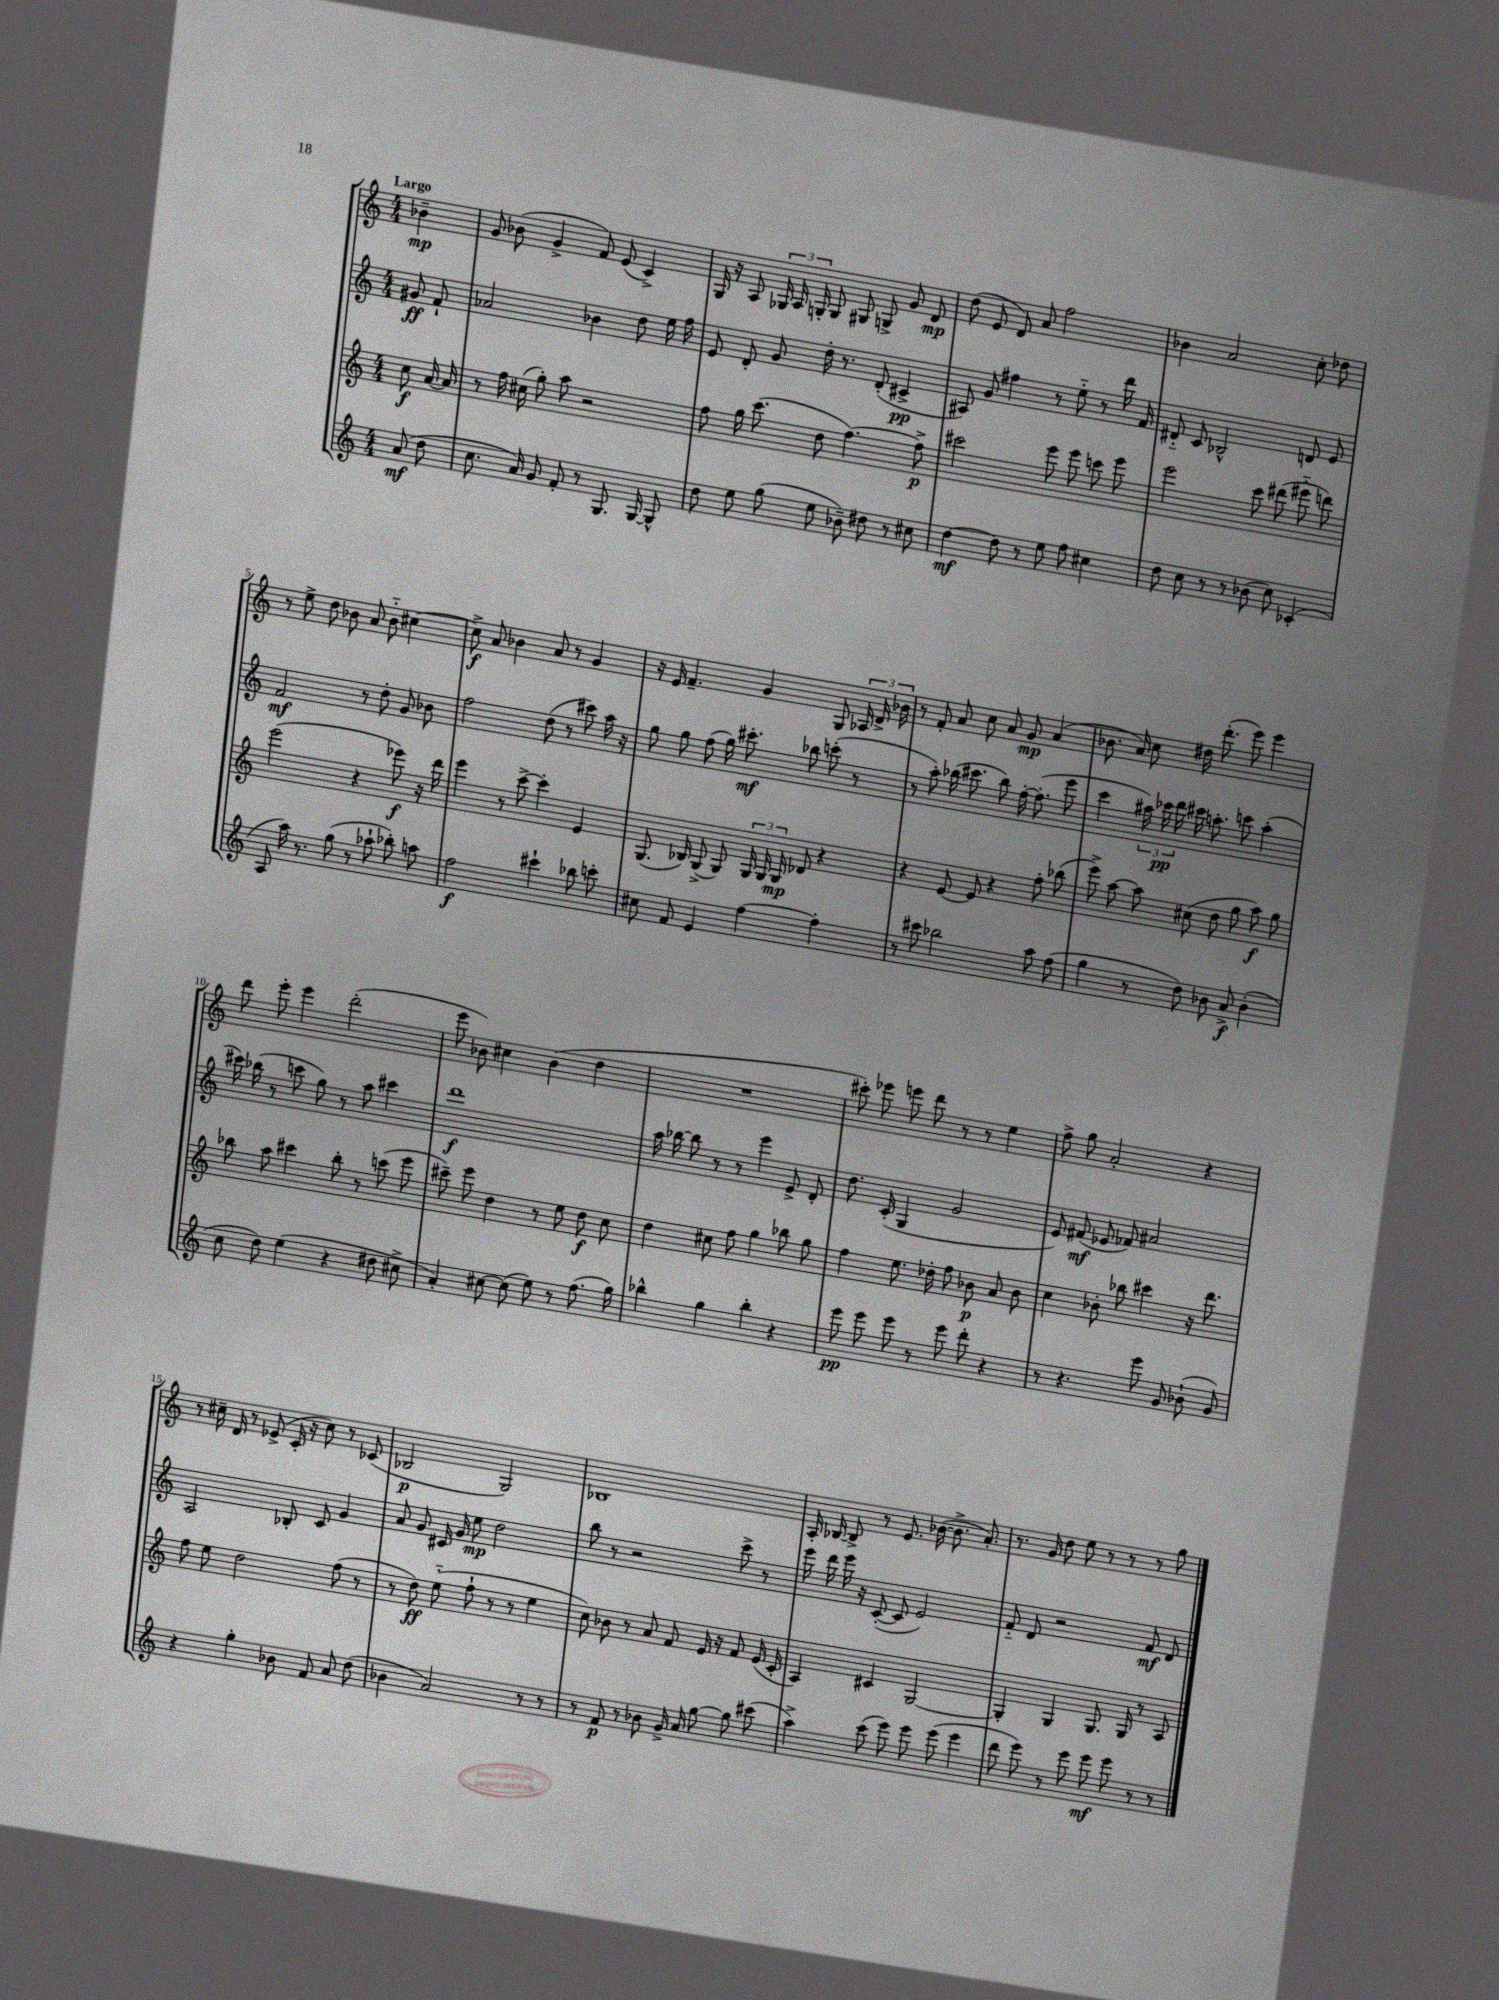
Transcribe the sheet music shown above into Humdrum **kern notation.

**kern	**kern	**kern	**kern
*staff4	*staff3	*staff2	*staff1
*clefG2	*clefG2	*clefG2	*clefG2
*k[]	*k[]	*k[]	*k[]
*M4/4	*M4/4	*M4/4	*M4/4
(8a	8cc	8g#	4b-~
8dd	[16a	8f`	.
.	16a]	.	.
=	=	=	=
8.cc	8r	2a-	8g
.	16ff	.	(8b-
16a)	(16cc#	.	.
8g	8gg')	.	4g^
8f'	8aa	.	.
8r	2r	4b-	8f)
8.G	.	.	(8e
.	.	8dd	4c^)
[16G	.	.	.
8G^^]	.	16ee	.
.	.	16ff	.
=	=	=	=
8dd	8ff	8e	16G
.	.	.	16r
8ee	16gg	8d'	8A
.	(8.ccc	.	.
(8gg	.	8g	24G-
.	.	.	24A
.	.	.	24G'
8ee	8dd	16dd'	8G
.	.	8.r	.
8b-~)	[4.ff)	.	8G#
8dd#	.	(8d'	8G^
8r	.	4c#^	8g
8cc#	8ff^]	.	8d
=	=	=	=
[4dd	2ccc#	8A#)	(8dd
.	.	8g	8e
8dd]	.	4ff#	8d)
8r	.	.	8a
8ee	8eee	8r	2ff
8ff	8eee	8ee'~	.
4cc#	8ccc	8r	.
.	8eee	16ddd	.
.	.	16f	.
=	=	=	=
8dd	2eee	8d#'~	4b-
8cc	.	8c	.
8r	.	2B-^^	2a
8r	.	.	.
(8b-	8ccc	.	.
8cc)	(8ddd#	.	.
(4c-'	8eee#'~	8d	8cc'
.	8ddd)	8e	8dd-
=	=	=	=
8A	(2eee	2f	8r
16aa)	.	.	8ee^
8.r	.	.	.
.	.	.	8dd
(8gg	.	.	8b-
8r	4r	8r	8a
8aa-`	.	8dd'	8b-'~
8bb-')	8eee-)	8g	[4cc#
8aa	16r	8b-	.
.	16ddd	.	.
=	=	=	=
2ff	4eee	2ff	8cc#^]
.	.	.	8a
.	8r	.	4b-
.	[8ccc^	.	.
4ccc#`	4ccc']	(8dd	8a
.	.	8r	8r
8bb-	4e	8ccc#)	4g
8ccc'	.	16aa	.
.	.	16r	.
=	=	=	=
8cc#	(8.G	8gg	16r
.	.	.	16e
8f	.	8gg	4.f~
.	16B-)	.	.
4e	(8G^	(8ff	.
.	8G)	16gg)	.
.	.	8.ccc#'	.
[4ff	24G	.	4g
.	24G	.	.
.	24G	.	.
.	8d-	8bb-	.
4ff']	4r	(8ccc'	8G
.	.	8r	24A-
.	.	.	24d^
.	.	.	24b-
=	=	=	=
8r	4r	8r	8r
8ccc#	.	8aa')	8f'
2bb-	[8e	(16bb-	8a
.	.	8.ccc#	.
.	8e]	.	8cc
.	4r	8bb-)	8a
.	.	[16ff'	8g
.	.	(8.ff']	.
8aa	8ff'	.	(4a
(8ff	(8bb-	8eee	.
=	=	=	=
4gg	8eee^)	4ccc	8.b-
.	[8aa	.	.
.	.	.	16a)
8r	8aa]	24aa#)	8cc
.	.	24ccc-	.
.	.	24ddd	.
8dd)	(8cc#	16ccc#	16dd#
.	.	8.aa'	(8.ddd'
8b-	8dd	.	.
8a^	8gg	8ccc	8eee)
(4b-'	8aa)	(4aa'	4eee
.	8gg	.	.
=	=	=	=
8cc	8bb-	16ccc#)	8ddd
.	.	(16bb-	.
8dd)	8aa	8r	8eee'
(4ee	4ccc#	8ccc	4eee
.	.	8gg)	.
4r	8bb-'	8r	(2ddd'
.	8r	8aa	.
8dd#	(8ccc	4ccc#	.
8cc#^	8eee	.	.
=	=	=	=
4a')	8ccc#~)	1ddd	8eee
.	8eee	.	8b-)
[8cc#	4dd	.	4cc#
(8cc#]	.	.	.
8ee)	8r	.	(4b-
8r	8ee	.	.
(8.ff	8dd	.	4dd
.	8cc	.	.
16gg)	.	.	.
=	=	=	=
4bb-^^	4dd	16aa	1r
.	.	[16bb-	.
.	.	8bb-]	.
4gg	8cc#	8r	.
.	8ff	8r	.
4bb-'	4gg	4eee	.
4r	8bb-	8e^	.
.	8gg	8d'	.
=	=	=	=
8eee	4ff	8.dd	8ccc#')
8eee	.	.	8eee-
.	.	(16c'	.
8eee	8.ee	4G	8eee
8r	.	.	8ddd
.	16dd-'	.	.
8eee	8ff	2g	8r
8ddd'	8b-	.	8r
4r	8a	.	4ee
.	8b-	.	.
=	=	=	=
8r	4cc	8e)	8ff^
4.r	.	(8f#	8gg
.	8b-'	8e-	2a'
.	8bb-	8f-)	.
8eee	4ccc#	2a#	.
8g	.	.	.
(8b-`	16r	.	4r
.	8.ddd	.	.
8g)	.	.	.
=	=	=	=
4r	8ff	2A	8r
.	8ee	.	16cc#~
.	.	.	16d
4gg'	2dd	.	8r
.	.	.	(8e-^
8b-	.	8B-'	16c'
.	.	.	16r
8f	.	8c	8cc#)
8a	(8ff	4g	8r
(8dd	8r	.	(8c-
=	=	=	=
4b-	8r	8a	2B-
.	8dd)	8g	.
2a)	(8ee'~	16c#	.
.	.	16g	.
.	8ff`	8ee	.
.	8r	2dd	2G)
.	8r	.	.
8r	4ee	.	.
8r	.	.	.
=	=	=	=
8r	8cc)	8bb	1B-
8f	8b-	8r	.
8r	8r	2r	.
8b-	8a	.	.
16g^	8f	.	.
16a	.	.	.
[8gg	16e	.	.
.	16r	.	.
8gg]	8f	8ccc^	.
(8ccc#	(16e	8r	.
.	16c'	.	.
=	=	=	=
4aa^)	4A)	16eee	16A'
.	.	16ddd	[16B-
.	.	16eee	8B-^]
.	.	16r	.
(8ccc	4c#	([8c'	8r
8eee)	.	8c]	8.e
8eee	[2G	2e)	.
.	.	.	([16b-
(8eee	.	.	8.b-^]
4eee	.	.	.
.	.	.	8.a')
=	=	=	=
8ddd	4G']	8f'~	8.r
8eee)	.	8d	.
.	.	.	16g
8r	4G	2r	8dd
8eee	.	.	8ee
8eee	8.G	.	8r
8eee	.	.	8r
.	16G	.	.
8r	8r	8f	8r
8r	8A	8d	8gg
==	==	==	==
*-	*-	*-	*-
